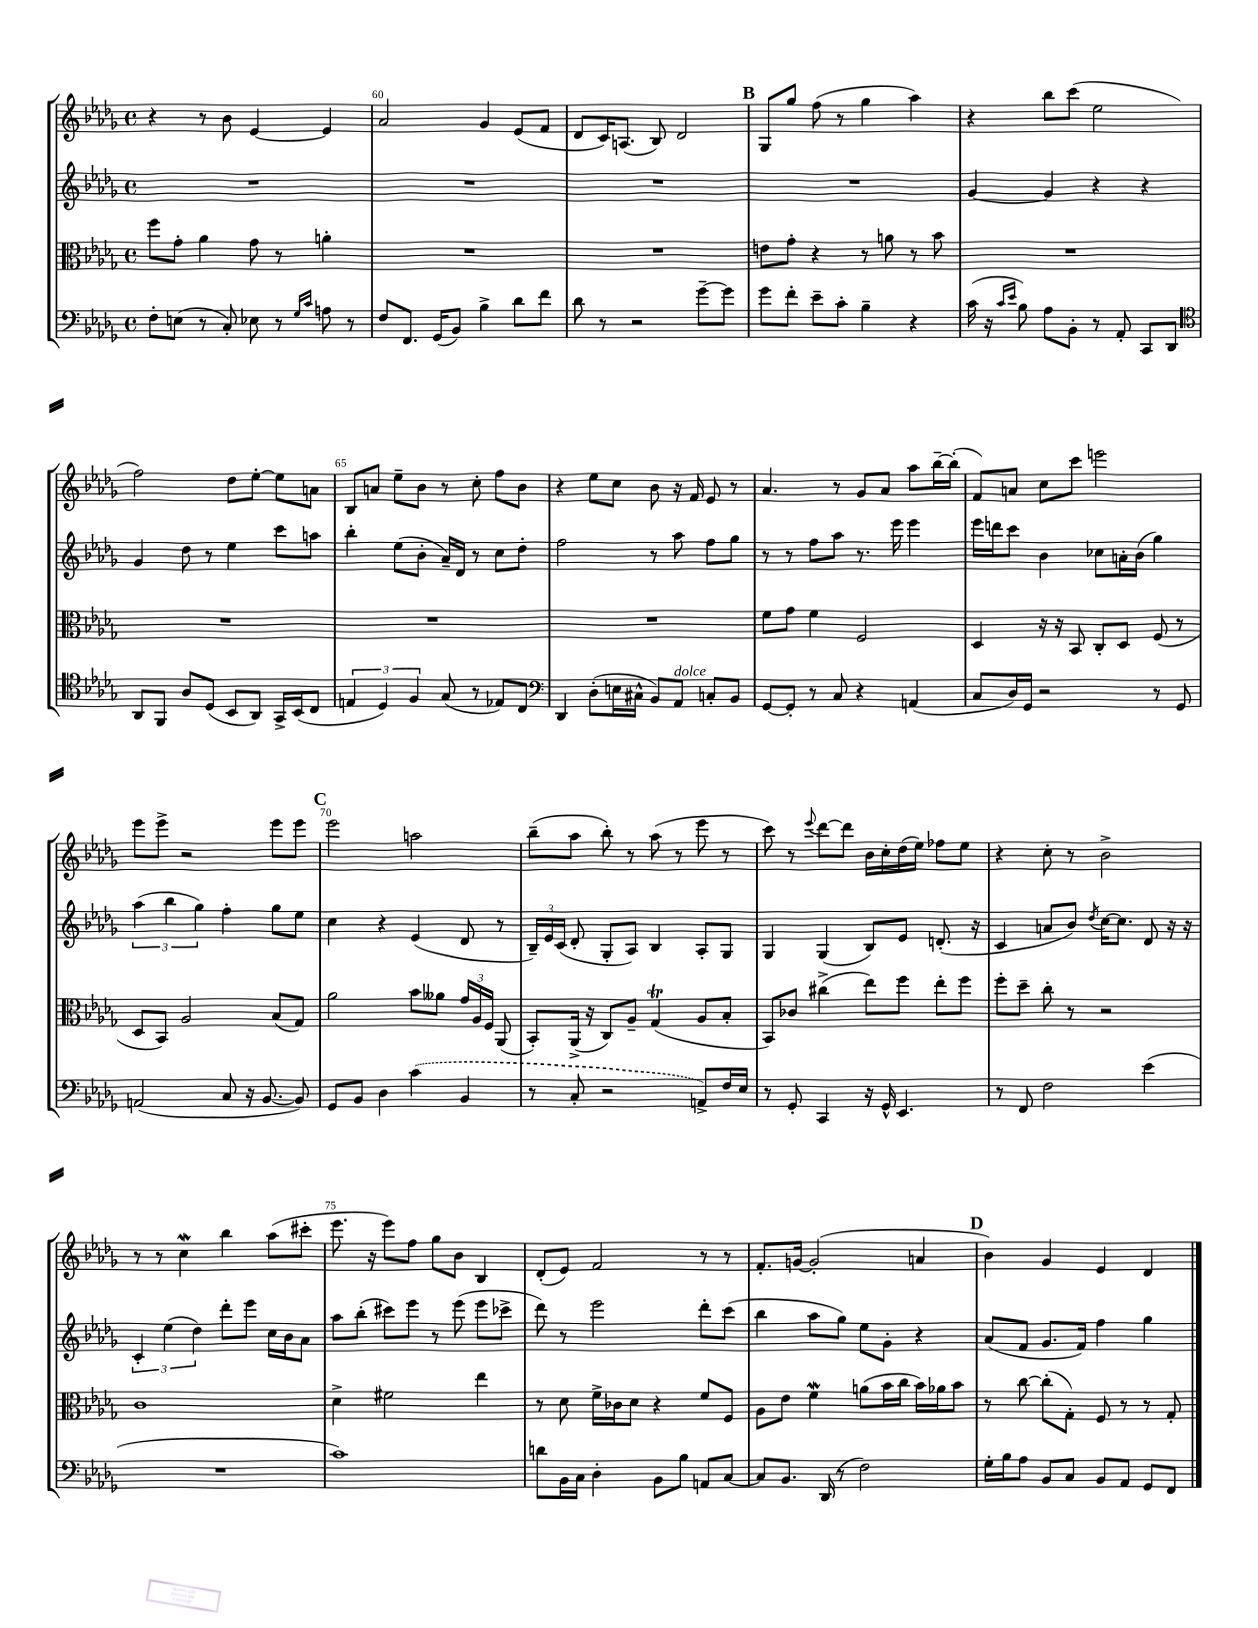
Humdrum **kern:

**kern	**kern	**kern	**kern
*staff4	*staff3	*staff2	*staff1
*clefF4	*clefC3	*clefG2	*clefG2
*k[b-e-a-d-g-]	*k[b-e-a-d-g-]	*k[b-e-a-d-g-]	*k[b-e-a-d-g-]
*M4/4	*M4/4	*M4/4	*M4/4
*met(c)	*met(c)	*met(c)	*met(c)
8F'\L	8ff\L	1r	4r
(8E\J	8g-'\J	.	.
8r	4a-\	.	8r
8C'/)	.	.	8b-\
8E-\	8g-\	.	[4e-/
8r	8r	.	.
16qqG-/LL	.	.	.
16qqc/JJ	.	.	.
8A\	4a'\	.	4e-/]
8r	.	.	.
=	=	=	=
8F/L	1r	1r	2a-/
8.FF/J	.	.	.
(16GG-/LK	.	.	.
8BB-/J)	.	.	.
4B-^\	.	.	4g-/
8d-\L	.	.	(8e-/L
8f\J	.	.	8f/J
=	=	=	=
8d-\	1r	1r	8d-/L
8r	.	.	16c/K)
.	.	.	(8.A/J
2r	.	.	.
.	.	.	8B-/)
.	.	.	2d-/
[8g-~\L	.	.	.
8g-\]J	.	.	.
=	=	=	=
8g-\L	8e\L	1r	8G-/L
8f'\J	8g-'\J	.	8gg-/J
8e-~\L	4r	.	(8ff\
8c'\J	.	.	8r
4B-~\	8r	.	4gg-\
.	8a\	.	.
4r	8r	.	4aa-\)
.	8b-\	.	.
=	=	=	=
(16c\	1r	[4g-/	4r
16r	.	.	.
16qqc/LL	.	.	.
16qqe-/JJ	.	.	.
8B-\)	.	.	.
8A-\L	.	4g-/]	8bb-\L
8BB-'\J	.	.	(8ccc\J
8r	.	4r	2ee-\
8AA-'/	.	.	.
8CC/L	.	4r	.
8DD-/J	.	.	.
=	=	=	=
*clefC4	*	*	*
8AA-/L	1r	4g-/	2ff\)
8FF/J	.	.	.
8A-/L	.	8dd-\	.
(8D-/J	.	8r	.
8BB-/L	.	4ee-\	8dd-\L
8AA-/J)	.	.	[8ee-'\J
16GG-^/LL	.	8ccc\L	8ee-\]L
(16BB-/J	.	.	.
8C/J	.	8aa\J	8a\J
=	=	=	=
6E/	1r	4bb-'\	8B-/L
.	.	.	8a/J
6D-/)	.	.	.
.	.	(8ee-\L	8ee-~\L
6F/	.	.	.
.	.	8b-'\J	8b-\J
(8G-/	.	16a-~/LL)	8r
.	.	16d-/JJ	.
8r	.	8r	8cc'\
8E-/L)	.	8cc\L	8ff\L
8C/J	.	8dd-'\J	8b-\J
=	=	=	=
*clefF4	*	*	*
4DD-/	1r	2ff\	4r
(8D-'\L	.	.	8ee-\L
16E\L	.	.	8cc\J
16C#^^\JJ	.	.	.
8BB-/L)	.	8r	8b-\
8AA-/J	.	8aa-\	16r
.	.	.	16f/
8C'/L	.	8ff\L	8e-/
8BB-/J	.	8gg-\J	8r
=	=	=	=
[8GG-/L	8f\L	8r	4.a-/
8GG-'/]J	8g-\J	8r	.
8r	4f\	8ff\L	.
8C/	.	8aa-\J	8r
4r	2F/	8.r	8g-/L
.	.	.	8a-/J
.	.	16eee-\	.
(4AA/	.	4eee-\	8aa-\L
.	.	.	[16bb-~\L
.	.	.	(16bb-'\]JJ
=	=	=	=
8C/L	4D-/	16eee-\LL	8f/L)
.	.	16ddd\J	.
16D-/L)	.	8ccc\J	8a/J
16GG-/JJ	.	.	.
2r	16r	4b-\	8cc\L
.	16r	.	.
.	8BB-/	.	8ccc\J
.	8C'/L	8cc-\L	2eee\
.	8D-/J	16a'\L	.
.	.	(16b-\JJ	.
8r	(8F/	4gg-\)	.
8GG-/	8r	.	.
=	=	=	=
(2AA/	8D-/L	(6aa-\	8eee-\L
.	8BB-/J)	.	8eee-^\J
.	.	6bb-\	.
.	2A-/	.	2r
.	.	6gg-\)	.
8C/	.	4ff'\	.
16r	.	.	.
[8.BB-/	.	.	.
.	(8B-/L	8gg-\L	8eee-\L
8BB-/])	8G-/J)	8ee-\J	8eee-\J
=	=	=	=
8GG-/L	2a-\	4cc\	2eee-\
8BB-/J	.	.	.
4D-\	.	4r	.
(4c\	8b-\L	(4e-/	2aa\
.	8a--\J	.	.
4BB-/	24g-/LL	8d-/	.
.	24A-/	.	.
.	24F/JJ	.	.
.	(8AA-/	8r	.
=	=	=	=
8r	8BB-'/L)	24B-~/LL)	(8bb-~\L
.	.	24e-/	.
.	.	(24c/JJ	.
8C'/	(16AA-^/Jk	8d-'/	8aa-\J
.	16r	.	.
2r	8C/L)	8G-'/L	8bb-'\)
.	8A-~/J	8A-/J)	8r
.	(4G-/	4B-/	(8aa-\
.	.	.	8r
8AA^/L)	8A-/L	8A-'/L	8eee-\
16F/L	8B-'/J	8G-/J	8r
16E-/JJ	.	.	.
=	=	=	=
8r	8BB-/L)	4G-/	8ccc\)
8GG-'/	8c-/J	.	8r
.	.	.	8qqeee-/
4CC/	(4cc#^\	(4G-/	[8ddd-\L
.	.	.	8ddd-\]J
16r	8ee-\L)	8B-/L)	16b-\LL
16GG-^^/	.	.	16cc'\
4.EE-/	8ff\J	8e-/J	(16dd-\
.	.	.	16ee-\JJ)
.	8ee-'\L	(8.d'/	8ff-\L
.	8ff\J	.	8ee-\J
.	.	16r	.
=	=	=	=
8r	8ff'\L	4c/	4r
8FF/	8dd-~\J	.	.
2F\	8cc'\	8a/L	8cc'\
.	8r	8b-/J)	8r
.	.	8qdd-/	.
.	2r	[16cc\LK	2b-^\
.	.	8.cc\]J	.
(4e-\	.	8d-/	.
.	.	16r	.
.	.	16r	.
=	=	=	=
1r	1c	6c'/	8r
.	.	.	8r
.	.	(6ee-\	.
.	.	.	4cc\
.	.	6dd-\)	.
.	.	8ddd-'\L	4bb-\
.	.	8eee-\J	.
.	.	16cc\LL	(8aa-\L
.	.	16b-\J	.
.	.	8a-\J	8ccc#'\J
=	=	=	=
1c)	4d-^\	8aa-\L	8.eee-\
.	.	(8bb-'\J	.
.	.	.	16r
.	2f#\	8ccc#\L)	8eee-\L)
.	.	8eee-\J	8ff\J
.	.	8r	8gg-\L
.	.	(8eee-\	8b-\J
.	4ee-\	8eee-\L	4B-/
.	.	8ccc-^\J	.
=	=	=	=
8d\L	8r	8ddd-\)	(8d-'/L
16BB-\L	8d-\	8r	8e-/J)
16C\JJ	.	.	.
4D-'\	16f^\LL	2eee-\	2f/
.	16c-\J	.	.
.	8d-\J	.	.
8BB-\L	4r	.	.
8B-\J	.	.	.
8AA/L	8f/L	8ddd-'\L	8r
[8C/J	8F/J	(8ccc\J	8r
=	=	=	=
8C/]L	8A-\L	4bb-\	8.f'/L
8.BB-/J	8e-\J	.	.
.	.	.	[16g/Jk
.	4f\	8aa-\L	(2g'/]
(16DD-/	.	.	.
8r	.	8gg-\J)	.
2F\)	(8a\L	8ee-\L	.
.	16b-\L	8g-'\J	.
.	16cc\JJ	.	.
.	16b-\LL)	4r	4a/
.	16a-\J	.	.
.	8b-\J	.	.
=	=	=	=
16G-'\LL	8r	(8a-/L	4b-\)
16B-\J	.	.	.
8A-\J	[8cc\	8f/J	.
8BB-/L	(8cc'\]L	8.g-/L	4g-/
8C/J	8G-'\J)	.	.
.	.	16f/Jk)	.
8BB-/L	8F/	4ff\	4e-/
8AA-/J	8r	.	.
8GG-/L	8r	4gg-\	4d-/
8FF/J	8G-'/	.	.
==	==	==	==
*-	*-	*-	*-
